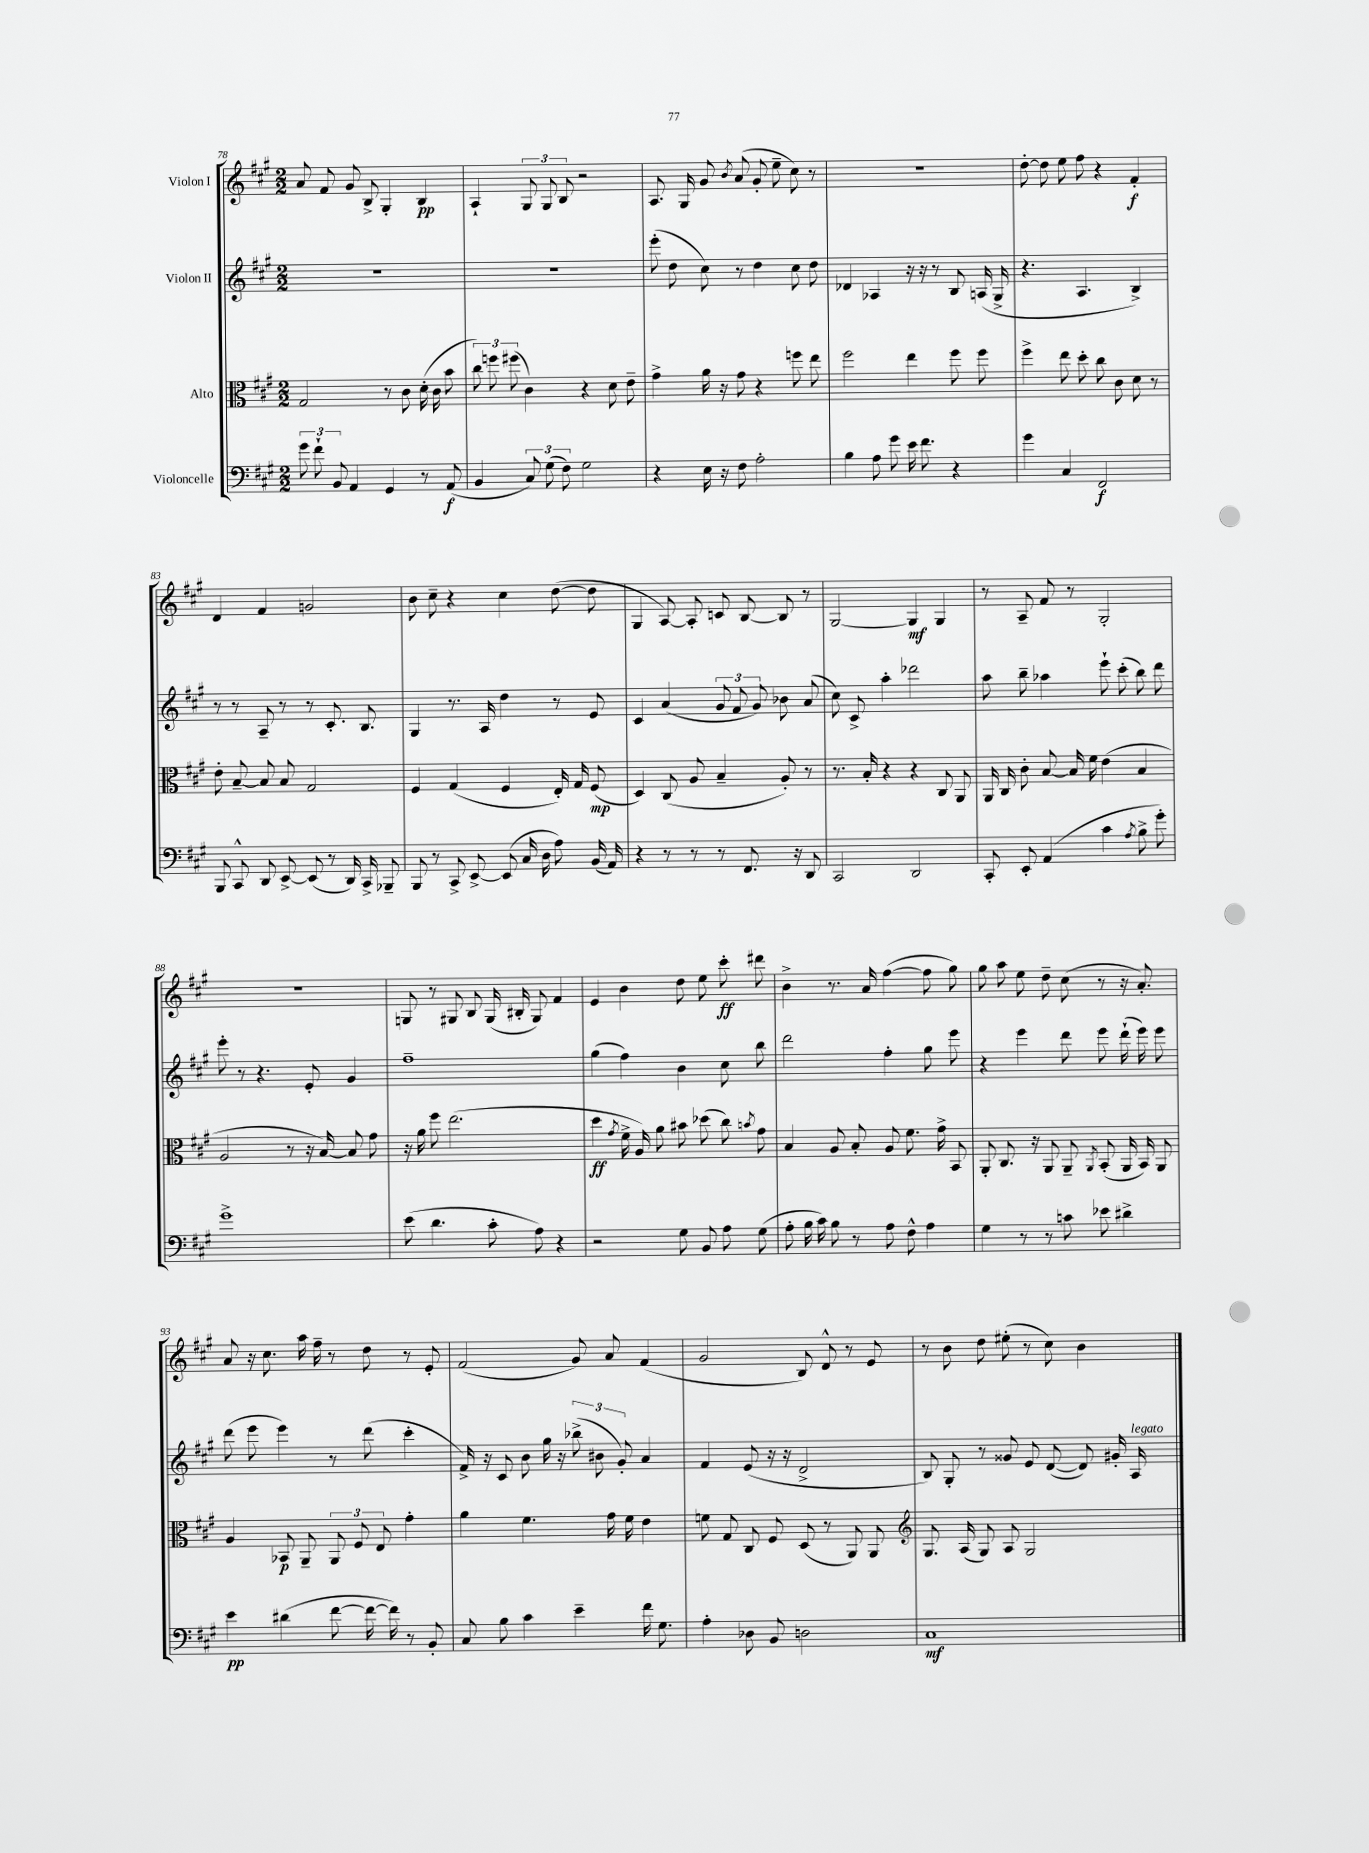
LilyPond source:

<<
\new StaffGroup <<
\new Staff = "s0" \with { instrumentName = "Violon I" } {
    \clef treble \key a \major \numericTimeSignature \time 2/2
    \autoBeamOff a'8 fis'8 gis'8 b8-> gis4-. b4\pp |
    a4-! \tuplet 3/2 { gis8 gis8 b8 } r2 |
    a8. gis16 gis'8 \acciaccatura { b'8 } a'8( gis'8-. e''8-- cis''8) r8 |
    R1 |
    d''8~-. d''8 e''8 fis''8 r4 fis'4-.\f |
    d'4 fis'4 g'2 |
    b'8 cis''8-- r4 cis''4 d''8~( d''8 |
    gis4 a8~) a8-. c'8 b8~ b8 r8 |
    gis2~ gis4\mf gis4 |
    r8 a8-- fis'8 r8 gis2-. |
    R1 |
    g8 r8 gis8 b8 gis16( bis16-. gis8) fis'4 |
    e'4 b'4 d''8 e''8 cis'''8-.\ff dis'''8 |
    b'4-> r8. a'16 fis''4~( fis''8 gis''8) |
    gis''8 a''8 e''8 d''8-- cis''8( r8 r16 a'8.-.) |
    a'8 r16 cis''8. a''16 fis''16-- r8 d''8 r8 e'8-. |
    fis'2( gis'8) a'8 fis'4( |
    gis'2 b8) d'8-^ r8 e'8 |
    r8 b'8 d''8 eis''8-.( r8 cis''8) b'4 \bar "|." |
}
\new Staff = "s1" \with { instrumentName = "Violon II" } {
    \clef treble \key a \major \numericTimeSignature \time 2/2
    \autoBeamOff R1 |
    R1 |
    e'''8-.( d''8 cis''8) r8 d''4 cis''8 d''8 |
    des'4 aes4 r16 r16 r8 b8 a16( gis16-> |
    r4. a4. b4->) |
    r8 r8 a8-- r8 r8 cis'8.-. b8. |
    gis4 r8. a16 d''4 r8 e'8 |
    cis'4 a'4( \tuplet 3/2 { gis'8 fis'8 gis'8) } bes'8 a'8( |
    cis''8) cis'8-> a''4-. des'''2 |
    a''8 b''8-- aes''4 e'''8-! cis'''8-.( b''8) d'''8 |
    e'''8-. r8 r4. e'8-. gis'4 |
    fis''1-- |
    gis''4( fis''4) b'4 cis''8 b''8 |
    d'''2 fis''4-. gis''8 e'''8 |
    r4 e'''4 d'''8 e'''8 d'''16-!( e'''16) e'''8 |
    d'''8( e'''8 e'''4) r8 d'''8( cis'''4-. |
    fis'16->) r16 cis'8 b'8 gis''16 r16 \tuplet 3/2 { bes''8->( bis'8 gis'8-.) } a'4 |
    fis'4 e'8( r16 r16 d'2-> |
    b8) gis8-. r8 gisis'8 e'8 d'8~( d'8) gis'16-. a16^\markup { \italic "legato" } \bar "|." |
}
\new Staff = "s2" \with { instrumentName = "Alto" } {
    \clef alto \key a \major \numericTimeSignature \time 2/2
    \autoBeamOff gis2 r8 cis'8 d'16-.( cis'16 b'8 |
    \tuplet 3/2 { cis''8) f''8 fis''8( } cis'4) r4 d'8 e'8-- |
    gis'4-> a'16 r16 gis'8 r4 f''8 e''8 |
    fis''2 e''4 fis''8 fis''8 |
    fis''4-> e''8 d''8-. cis''8 cis'8 d'8 r8 |
    e'8-. b8~-- b8 b8 gis2 |
    fis4 gis4( fis4 e16-.) gis16 fis8\mp( |
    d4) cis8( a8 b4-- a8-.) r8 |
    r8. b16-. r4 r4 cis8 a,8 |
    a,16 cis16 cis'8-. b8~ b16 fis'16 e'4( b4 |
    a2 r8 r16 b16~) b8 gis'8 |
    r16 a'16 fis''8 e''2.( |
    d''4\ff \acciaccatura { gis'8 } fis'16-> a16) a'8 bis'8 des''8( cis''8) \acciaccatura { b'8 } gis'8 |
    b4 a8 b8-. a8 fis'8. gis'16-> b,8 |
    a,8-. cis8. r16 a,8 a,8-- \acciaccatura { a,8 } b,8-.( a,16 b,16) a,8 |
    a4 bes,8\p a,8-- \tuplet 3/2 { a,8 fis8 e8 } gis'4-. |
    a'4 fis'4. gis'16 fis'16 e'4 |
    f'8 gis8 cis8 fis8 d8( r8 a,8) a,8 |
    \clef treble gis8. a16( gis8) a8 gis2 \bar "|." |
}
\new Staff = "s3" \with { instrumentName = "Violoncelle" } {
    \clef bass \key a \major \numericTimeSignature \time 2/2
    \autoBeamOff \tuplet 3/2 { gis'8 fis'8-! b,8 } a,4 gis,4 r8 a,8\f( |
    b,4 \tuplet 3/2 { cis8) gis8( fis8) } gis2 |
    r4 e16 r16 fis8 a2-. |
    b4 a8 gis'8 e'16 fis'8. r4 |
    gis'4 cis4 fis,2\f |
    b,,8 cis,8-^ d,8 e,8~-> e,8( r8 d,16) cis,16-> bes,,8-- |
    b,,8 r8 cis,8-> e,8~-> e,8( cis16 d16 a8) b,16( a,16) |
    r4 r8 r8 r8 fis,8. r16 d,8 |
    cis,2 d,2 |
    cis,8-. e,8-. a,4( cis'4 \acciaccatura { a8 } b8-> gis'8-.) |
    gis'1-> |
    e'8( d'4. cis'8-. a8) r4 |
    r2 gis8 b,8 a8 gis8( |
    a8-. b16 cis'16) b8 r8 a8 fis8-^ a4 |
    gis4 r8 r8 c'8 ees'8 dis'4-> |
    e'4\pp dis'4( fis'8~ fis'16~ fis'16) r8 b,8-. |
    cis8 b8 cis'4 e'4-- fis'16 gis8. |
    a4-. des8 b,8 d2 |
    cis1\mf \bar "|." |
}
>>
>>
\layout { \context { \Score currentBarNumber = #78 } }
